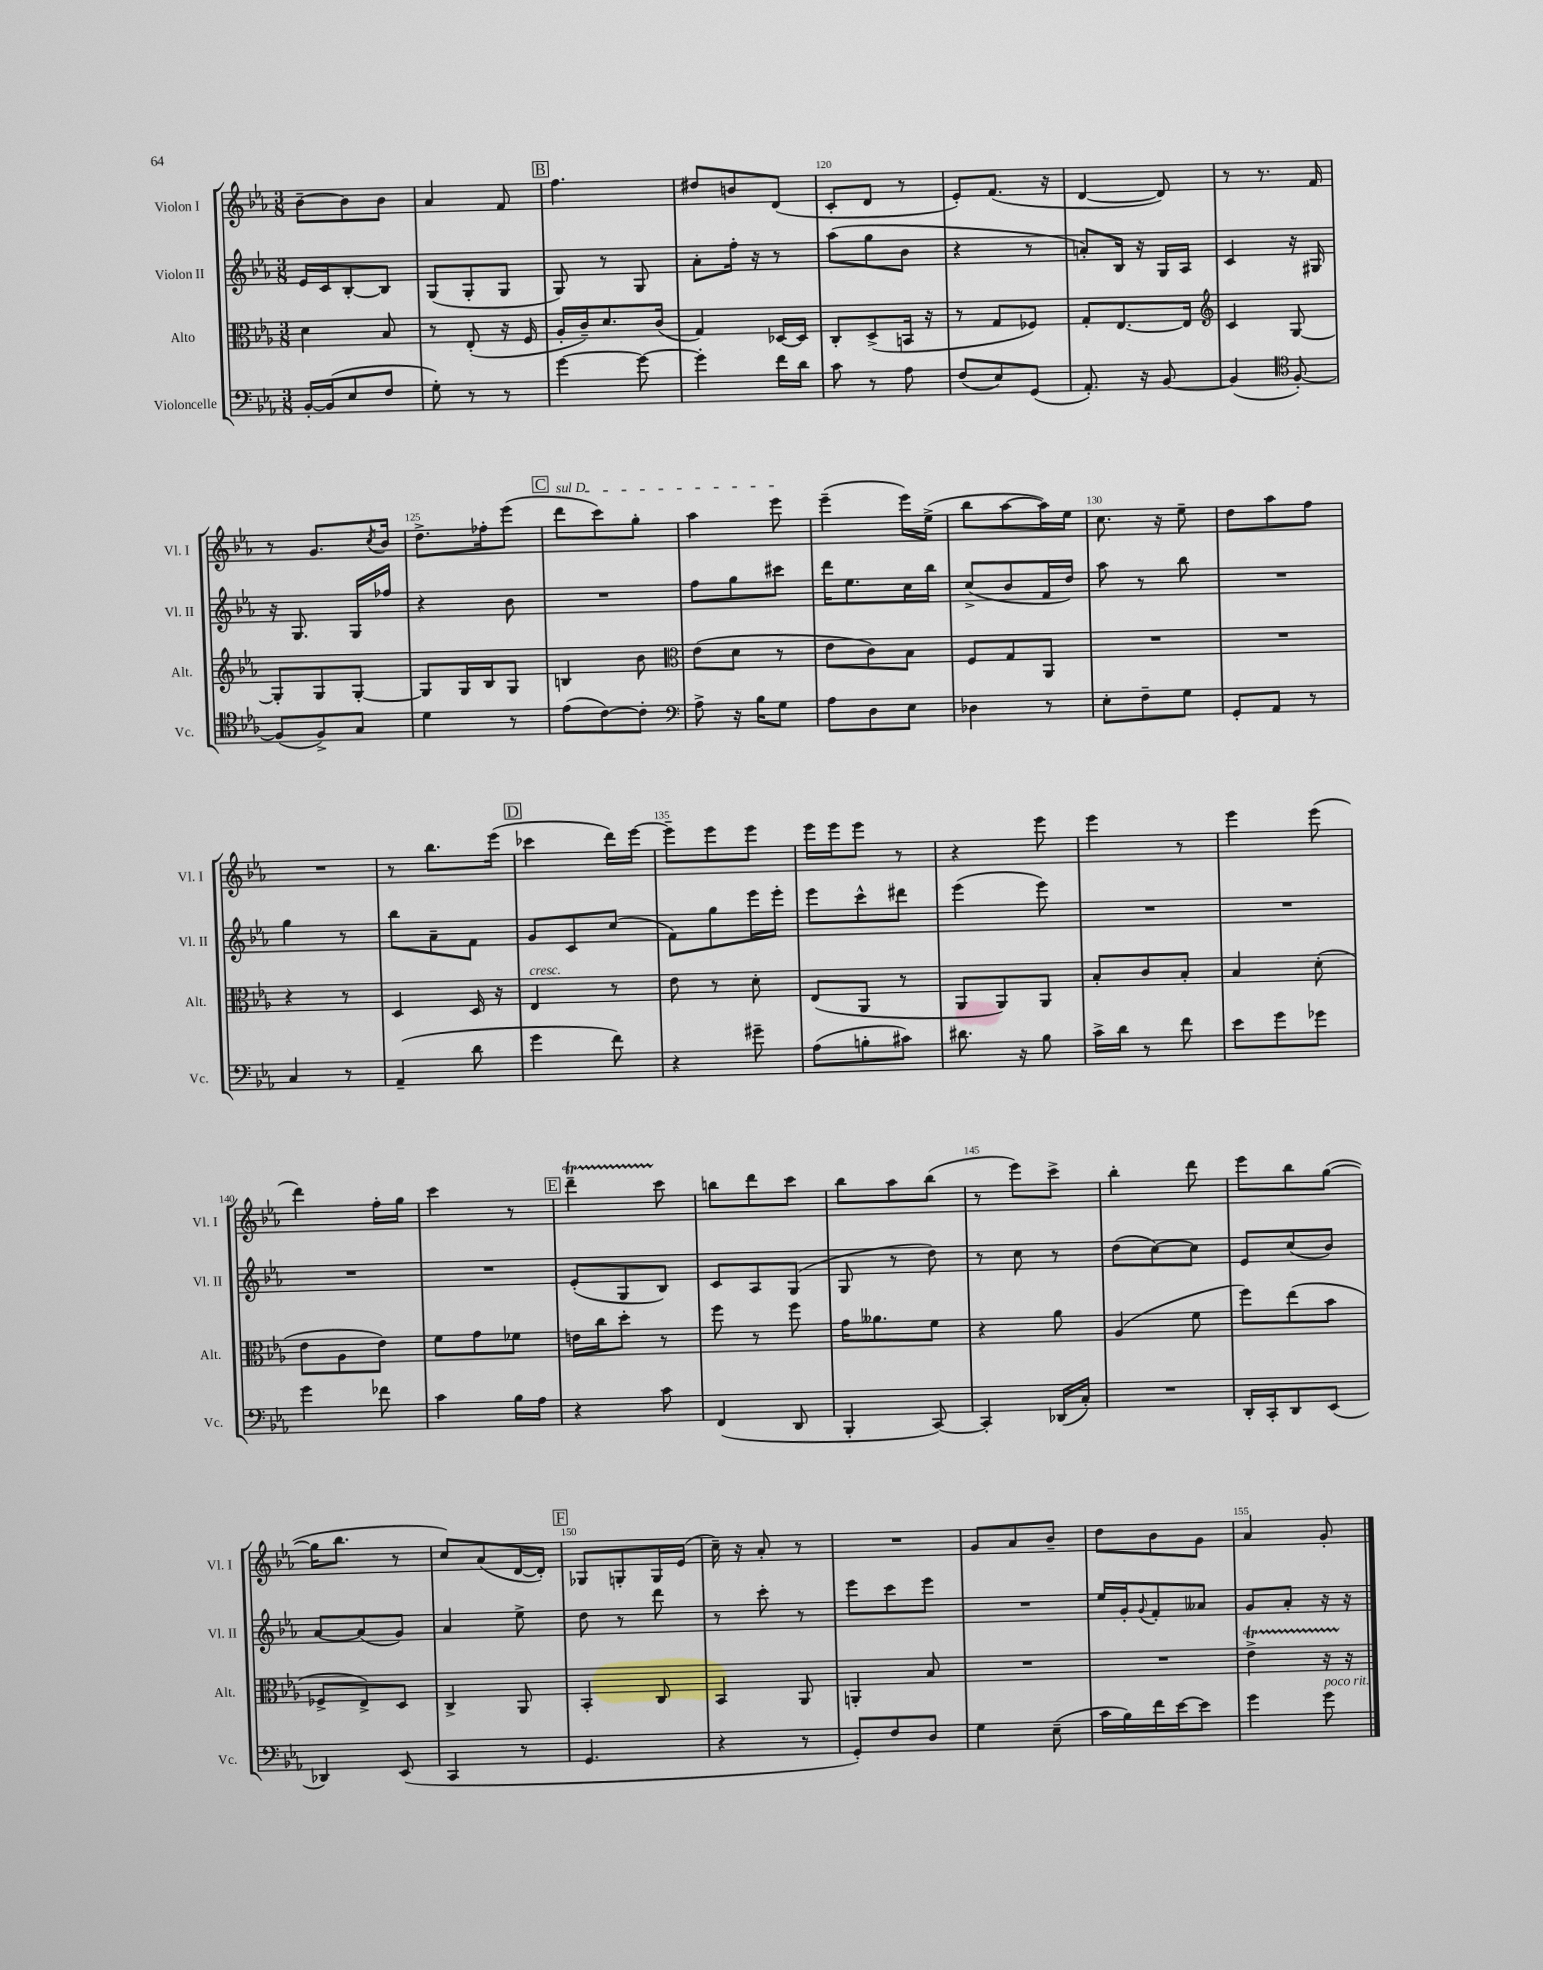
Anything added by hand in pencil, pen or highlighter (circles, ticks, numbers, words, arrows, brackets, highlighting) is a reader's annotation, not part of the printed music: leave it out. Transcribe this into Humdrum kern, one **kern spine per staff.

**kern	**kern	**kern	**kern
*staff4	*staff3	*staff2	*staff1
*clefF4	*clefC3	*clefG2	*clefG2
*k[b-e-a-]	*k[b-e-a-]	*k[b-e-a-]	*k[b-e-a-]
*M3/8	*M3/8	*M3/8	*M3/8
[16BB-'	4d	16e-	[8b-~
(16BB-]	.	16c	.
8E-	.	[8B-'	8b-]
8F	8B-	8B-]	8b-
=	=	=	=
8G')	8r	(8G	4a-
8r	(8E-'	8G'	.
8r	16r	8G	8f
.	16F	.	.
=	=	=	=
[4g	16A-'	8G)	4.ff
.	16c~)	.	.
.	8.d	8r	.
8g_	.	8G	.
.	(16c	.	.
=	=	=	=
4g']	4G)	8a-'	8dd#
.	.	16ff'	8b
.	.	16r	.
16f	[16D-	8r	(8d
16d	16D-]	.	.
=	=	=	=
8c	8C'	(8aa-	8c'
8r	(8D^	8gg	8d
8A-	16BB	8b-	8r
.	16r	.	.
=	=	=	=
(8F	8r	4r	8e-')
8E-)	8G	.	(8.f
(8GG	8F-)	8r	.
.	.	.	16r
=	=	=	=
8.AA-')	8G'	8a')	[4d
.	[8.E-	16B-	.
16r	.	16r	.
[8BB-	.	16G	8d])
.	16E-]	16A-	.
=	=	=	=
*	*clefG2	*	*
(4BB-]	4c	4c	8r
.	.	.	8.r
*clefC4	*	*	*
[8F')	[8G	16r	.
.	.	16G#	16f
=	=	=	=
(8F]	8G']	16r	8r
.	.	8.G	.
8F^)	8G	.	8.g
8G	[8G'	16G	.
.	.	.	8qcc
.	.	16ff-	16b-
=	=	=	=
4d	8G]	4r	8.dd^
.	16G	.	.
.	16B-	.	16ff-'
8r	8G	8b-	(8eee-
=	=	=	=
(8e-	4B	4.r	8ddd
[8c)	.	.	8ccc)
8c']	8b-	.	8gg'
=	=	=	=
*clefF4	*clefC3	*	*
8A-^	(8e-	8ff	4aa-
16r	8d	8gg	.
16B-	.	.	.
8G	8r	8ccc#	8eee-
=	=	=	=
8A-	8e-	16ddd	(4eee-~
.	.	8.ee-	.
8D	8c)	.	.
8E-	8B-	16cc	16eee-)
.	.	16bb-	(16ee-^
=	=	=	=
4D-	8F	(8cc^	8bb-
.	8G	8b-	[8aa-
8r	8AA-	16f	16aa-])
.	.	16dd)	16ee-
=	=	=	=
8E-'	4.r	8aa-	8.cc
8F~	.	8r	.
.	.	.	16r
8G	.	8bb-	8ee-~
=	=	=	=
8GG'	4.r	4.r	8dd
8AA-	.	.	8aa-
8r	.	.	8ff
=	=	=	=
4C	4r	4gg	4.r
8r	8r	8r	.
=	=	=	=
(4AA-~	4D	8bb-	8r
.	.	8a-~	8.bb-
8d	16D	8f	.
.	16r	.	(16eee-
=	=	=	=
4g	4E-	8g	4ccc-
.	.	8c	.
8f)	8r	(8cc	16ddd)
.	.	.	[16eee-
=	=	=	=
4r	8e-	8f)	8eee-~]
.	8r	8gg	8eee-
8g#~	8d'	16eee-	8eee-
.	.	16eee-'	.
=	=	=	=
(8A-	(8E-	8eee-	16eee-
.	.	.	16eee-
8B'	8AA-	8ccc^^	8eee-
8c#)	8r	8ddd#	8r
=	=	=	=
8.d#	8AA-	(4eee-	4r
.	8AA-)	.	.
16r	.	.	.
8B-	8AA-	8eee-)	8eee-
=	=	=	=
16c^	8B-'	4.r	4eee-
16d	.	.	.
8r	8c	.	.
8f	8B-'	.	8r
=	=	=	=
8e-	4B-	4.r	4eee-
8g	.	.	.
8g-	(8d'	.	(8eee-
=	=	=	=
4g	8e-	4.r	4ddd)
.	8A-	.	.
8f-	8e-)	.	16ff'
.	.	.	16gg
=	=	=	=
4c	8f	4.r	4ccc
.	8g	.	.
16B-	8f-	.	8r
16A-	.	.	.
=	=	=	=
4r	16e	(8e-'	4ddd~
.	16cc	.	.
.	8dd'	8G	.
8c	8r	8B-)	8ccc
=	=	=	=
(4FF	8ff	8c	8bb
.	8r	8A-	8ddd
8DD	8ff	(8G	8ccc
=	=	=	=
4BBB-'	16g	8G	8bb-
.	8.a--	.	.
.	.	8r	8aa-
[8CC)	8f	8dd)	(8bb-
=	=	=	=
4CC']	4r	8r	8r
.	.	8cc	8eee-)
(16DD-	8a-	8r	8ccc^
16C')	.	.	.
=	=	=	=
4.r	(4A-	(8dd	4bb-'
.	.	[8cc)	.
.	8f	8cc]	8ddd
=	=	=	=
16DD'	8ff)	8e-	8eee-
16CC'	.	.	.
8DD	(8ee-	(8cc	8bb-
(8EE-	8b-	8b-)	([8gg
=	=	=	=
4DD-)	8F-^	[8a-	16gg]
.	.	.	8.bb-
.	8E-^)	(8a-]	.
(8EE-	8D	8g)	8r
=	=	=	=
4CC	4C^	4a-	8cc)
.	.	.	(8a-
8r	8AA-	8ee-^	[16d
.	.	.	16d'])
=	=	=	=
4.GG	4BB-'	8dd	8G-
.	.	8r	8G'
.	8C	8ddd	16G
.	.	.	(16e-
=	=	=	=
4r	4BB-	8r	16cc~)
.	.	.	16r
.	.	8ccc'	8a-'
8r	8AA-	8r	8r
=	=	=	=
8GG')	4AA'	8eee-	4.r
8F	.	8ccc	.
8D	8B-	8eee-	.
=	=	=	=
4G	4.r	4.r	8g
.	.	.	8a-
(8E-~	.	.	8b-~
=	=	=	=
16c	4.r	16ee-	8dd
16B-)	.	16g'	.
.	.	8qqg	.
16f	.	8f'	8b-
[16e-	.	.	.
8e-]	.	8a--	8g
=	=	=	=
4g	4e-^	8g	4a-
.	.	8a-'	.
8g	16r	16r	8g'
.	16r	16r	.
==	==	==	==
*-	*-	*-	*-
